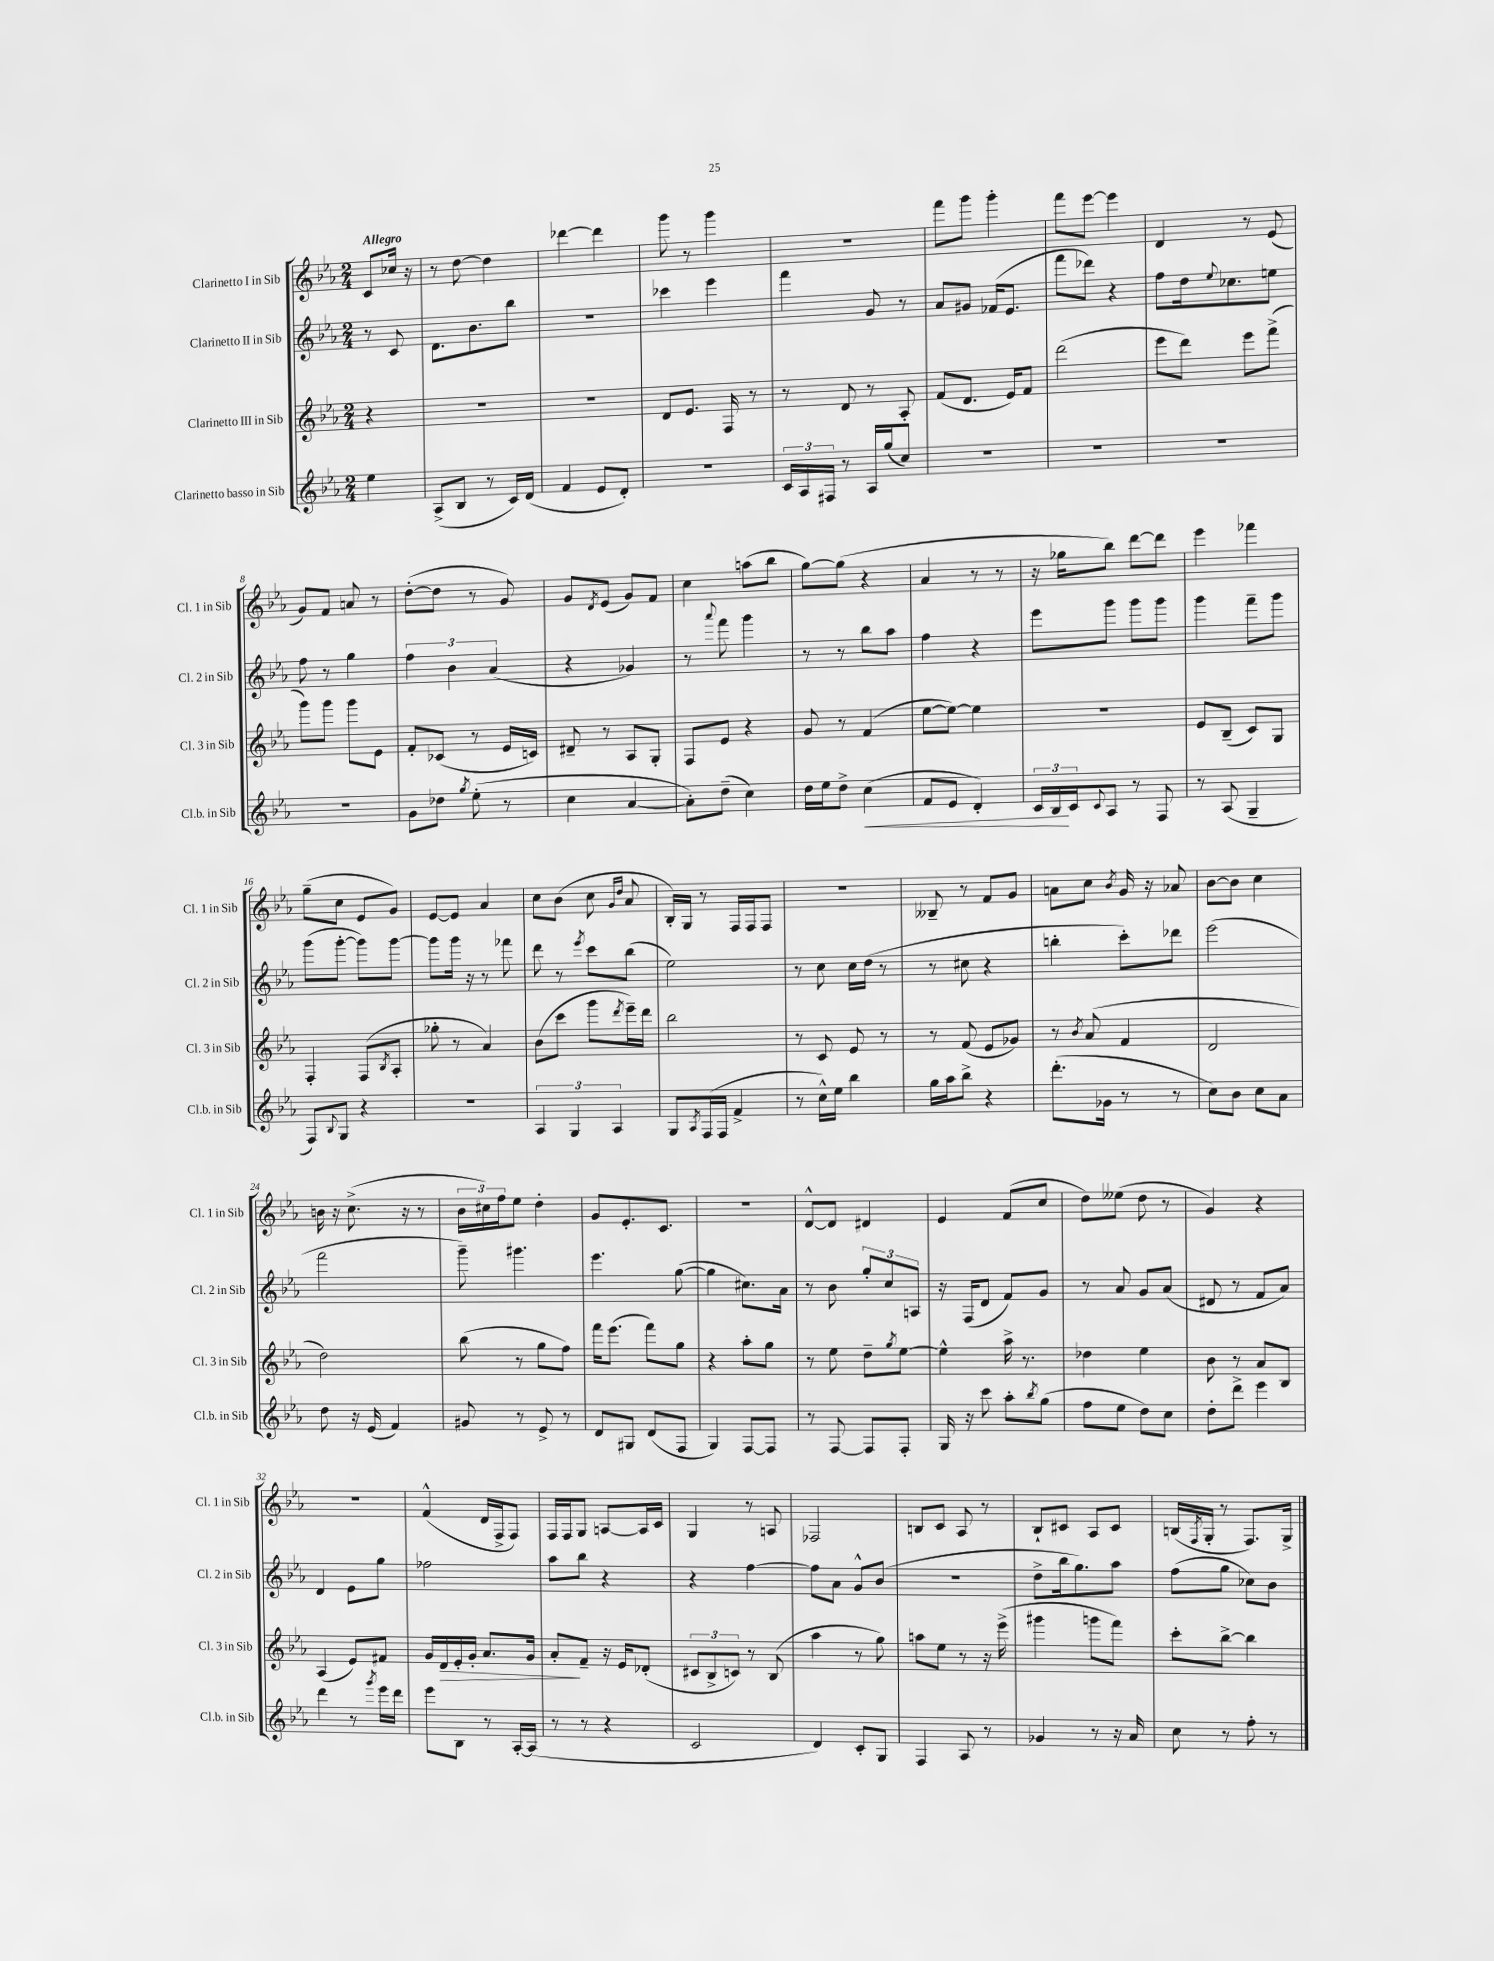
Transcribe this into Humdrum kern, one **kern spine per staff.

**kern	**kern	**kern	**kern
*staff4	*staff3	*staff2	*staff1
*clefG2	*clefG2	*clefG2	*clefG2
*k[b-e-a-]	*k[b-e-a-]	*k[b-e-a-]	*k[b-e-a-]
*M2/4	*M2/4	*M2/4	*M2/4
4ee-	4r	8r	8c
.	.	8c	16cc-
.	.	.	16r
=	=	=	=
(8A-^	2r	8.d	8r
8B-	.	.	[8dd
.	.	8.b-	.
8r	.	.	4dd]
16c)	.	8bb-	.
(16d	.	.	.
=	=	=	=
4f	2r	2r	[4ddd-
8e-	.	.	4ddd-]
8d')	.	.	.
=	=	=	=
2r	8d	4ccc-	8ggg
.	8.e-	.	8r
.	.	4eee-	4ggg
.	16F	.	.
.	8r	.	.
=	=	=	=
24c	8r	4fff	2r
24A-	.	.	.
24F#	.	.	.
8r	8d	.	.
16A-	8r	8g	.
(16gg	.	.	.
8cc)	8A-'	8r	.
=	=	=	=
2r	(8f	8a-	8fff
.	8.d	8g#	8ggg
.	.	(16f-	4ggg'
.	16e-)	8.e-	.
.	8f	.	.
=	=	=	=
2r	(2ddd	8fff	8fff
.	.	8ddd-)	[8eee-
.	.	4r	4eee-]
=	=	=	=
2r	8eee-	8ff	4d
.	8ddd)	16dd	.
.	.	8qqee-	.
.	.	8.cc-	.
.	8eee-	.	8r
.	(8fff^	8ee	(8e-
=	=	=	=
2r	8ggg)	8ff	8g)
.	8ggg	8r	8f
.	8ggg	4gg	8a
.	8e-	.	8r
=	=	=	=
8g	8f'	6ff	([8dd'
8dd-	(8c-	.	8dd]
.	.	6b-	.
8qgg	.	.	.
(8ee-'	8r	.	8r
.	.	(6a-	.
8r	16e-	.	8g)
.	16c)	.	.
=	=	=	=
4cc	8d#~	4r	8g
.	.	.	8qd
.	8r	.	(8e-
[4a-	8A-	4g-)	8g)
.	8G'	.	8f
=	=	=	=
8a-'])	8F	8r	4cc
.	.	8qqaaa-	.
(8dd~	8e-	8fff	.
4cc)	4r	4ggg	(8aa
.	.	.	8bb-
=	=	=	=
16dd	8g	8r	[8gg)
16ee-	.	.	.
8dd^	8r	8r	(8gg]
(4cc	(4f	8bb-	4r
.	.	8aa-	.
=	=	=	=
8f	[8ee-	4ff	4a-
8e-	8ee-_)	.	.
4d')	4ee-]	4r	8r
.	.	.	8r
=	=	=	=
24c	2r	8eee-	16r
24B-	.	.	.
.	.	.	16gg-
24c	.	.	.
8qqc	.	.	.
8A-	.	8ggg	8bb-)
8r	.	8ggg	[8ddd
8F	.	8ggg	8ddd]
=	=	=	=
8r	8e-	4ggg	4eee-
(8A-	(8B-~	.	.
4G~	8c)	8fff~	4fff-
.	8G	8ggg	.
=	=	=	=
8F)	4F'	(8ggg	(8gg~
8qqB-	.	.	.
8G	.	[8ggg'	8cc
4r	(8F	8ggg])	8e-
.	8qB-	.	.
.	8A-'	[8ggg	8g)
=	=	=	=
2r	8gg-'	8ggg]	[8e-
.	8r	16ggg	8e-]
.	.	16r	.
.	4a-)	8r	4a-
.	.	8fff-	.
=	=	=	=
6A-	(8b-	8ddd	8cc
.	8ccc	8r	(8b-
6G	.	.	.
.	.	8qeee-	.
.	8ggg	8ccc	8cc
6A-	.	.	.
.	.	.	16qqg
.	8qddd	.	16qqdd
.	16eee-~)	(8bb-	8a-
.	16ddd	.	.
=	=	=	=
8G	2bb-	2ee-)	16B-')
.	.	.	16G
8qA-	.	.	.
(16F	.	.	8r
16F	.	.	.
4f^	.	.	16F
.	.	.	16F
.	.	.	8F
=	=	=	=
8r	8r	8r	2r
16cc^^)	8c	8cc	.
16ee-	.	.	.
4bb-	8e-	16cc	.
.	.	(16dd	.
.	8r	8r	.
=	=	=	=
16gg	8r	8r	8B--~
16aa-	.	.	.
8bb-^	(8f	8cc#	8r
4r	8e-	4r	8f
.	8g-)	.	8g
=	=	=	=
(8.ddd'	8r	4bb'	8a
.	8qb-	.	.
.	(8a-	.	8cc
16g-	.	.	.
.	.	.	8qb-
8r	4f	8ccc')	16g
.	.	.	16r
8r	.	8ddd-	8a-
=	=	=	=
8cc)	2d	(2eee-	[8b-
8b-	.	.	8b-]
8cc	.	.	4cc
8a-	.	.	.
=	=	=	=
8dd	2dd)	2fff	16b
.	.	.	16r
16r	.	.	(8.cc^
(16e-	.	.	.
4f)	.	.	.
.	.	.	16r
.	.	.	8r
=	=	=	=
8g#	(8bb-	8ggg~)	24b-
.	.	.	24cc#)
.	.	.	24ff
8r	8r	4.ggg#	8ee-
8e-^	8gg	.	4dd'
8r	8ff)	.	.
=	=	=	=
8d	16fff	4.eee-	8g
.	(8.eee-	.	.
8G#	.	.	8.e-'
(8d	8fff)	.	.
.	.	.	8.c
8F	8gg	([8gg	.
=	=	=	=
4G)	4r	4gg]	2r
[8F	8aa-'	8.cc#)	.
8F]	8gg	.	.
.	.	16a-	.
=	=	=	=
8r	8r	8r	[8d^^
[8F	8ee-	8b-	8d]
8F]	8dd~	12gg'	4d#
.	.	12cc	.
.	8qgg	.	.
8F'	[8ee-	.	.
.	.	12A	.
=	=	=	=
16G	4ee-^^]	16r	4e-
16r	.	(16F	.
8ccc	.	8d	.
8aa-'	16aa-^	8f)	(8f
.	8.r	.	.
8qbb-	.	.	.
(8gg	.	8g	8cc
=	=	=	=
8ff	4dd-	8r	8dd)
8ee-	.	8a-	(8ee--
8dd)	4ee-	8g	8dd
8cc	.	(8a-	8r
=	=	=	=
8dd'	8b-	8d#	4g)
8ddd^	8r	8r	.
4eee-	8a-	8f	4r
.	8B-	8a-)	.
=	=	=	=
4ddd	(4A-	4d	2r
8r	8e-)	8e-	.
8qggg	.	.	.
16eee-	8f#	8gg	.
16ddd	.	.	.
=	=	=	=
8eee-	16g	2ff-	(4f^^
.	16d	.	.
8B-	16e-'	.	.
.	16g'	.	.
8r	8.a-	.	16d
.	.	.	16F^
[16A-'	.	.	8F)
(16A-]	16g	.	.
=	=	=	=
8r	8a-'	8aa-	16F
.	.	.	16F
8r	8f~	8bb-	8G
4r	16r	4r	[8A
.	16e-	.	.
.	(8d-'	.	16A]
.	.	.	16c
=	=	=	=
2c	12c#	4r	4G
.	12B-^	.	.
.	12c)	.	.
.	8r	[4ff	8r
.	(8B-	.	8A
=	=	=	=
4d)	4aa-	8ff]	2F-
.	.	8a-	.
8c'	8r	8g^^	.
8G	8gg)	(8b-	.
=	=	=	=
4F	8aa	2r	8B
.	8ee-	.	8c
8A-	8r	.	8A-
8r	16r	.	8r
.	(16eee-^	.	.
=	=	=	=
4g-	4ggg#	8dd^	8B-`
.	.	16bb-	8c#
.	.	8.gg)	.
8r	8ggg	.	8A-
16r	8fff)	8aa-	8c#
16a-	.	.	.
=	=	=	=
8cc	8ccc'	(8ff	(16B
.	.	.	8qF
.	.	.	16G'
8r	[8bb-^	8gg	8r
8ff'	4bb-]	8cc-)	8.F)
8r	.	8b-	.
.	.	.	16G^
==	==	==	==
*-	*-	*-	*-
